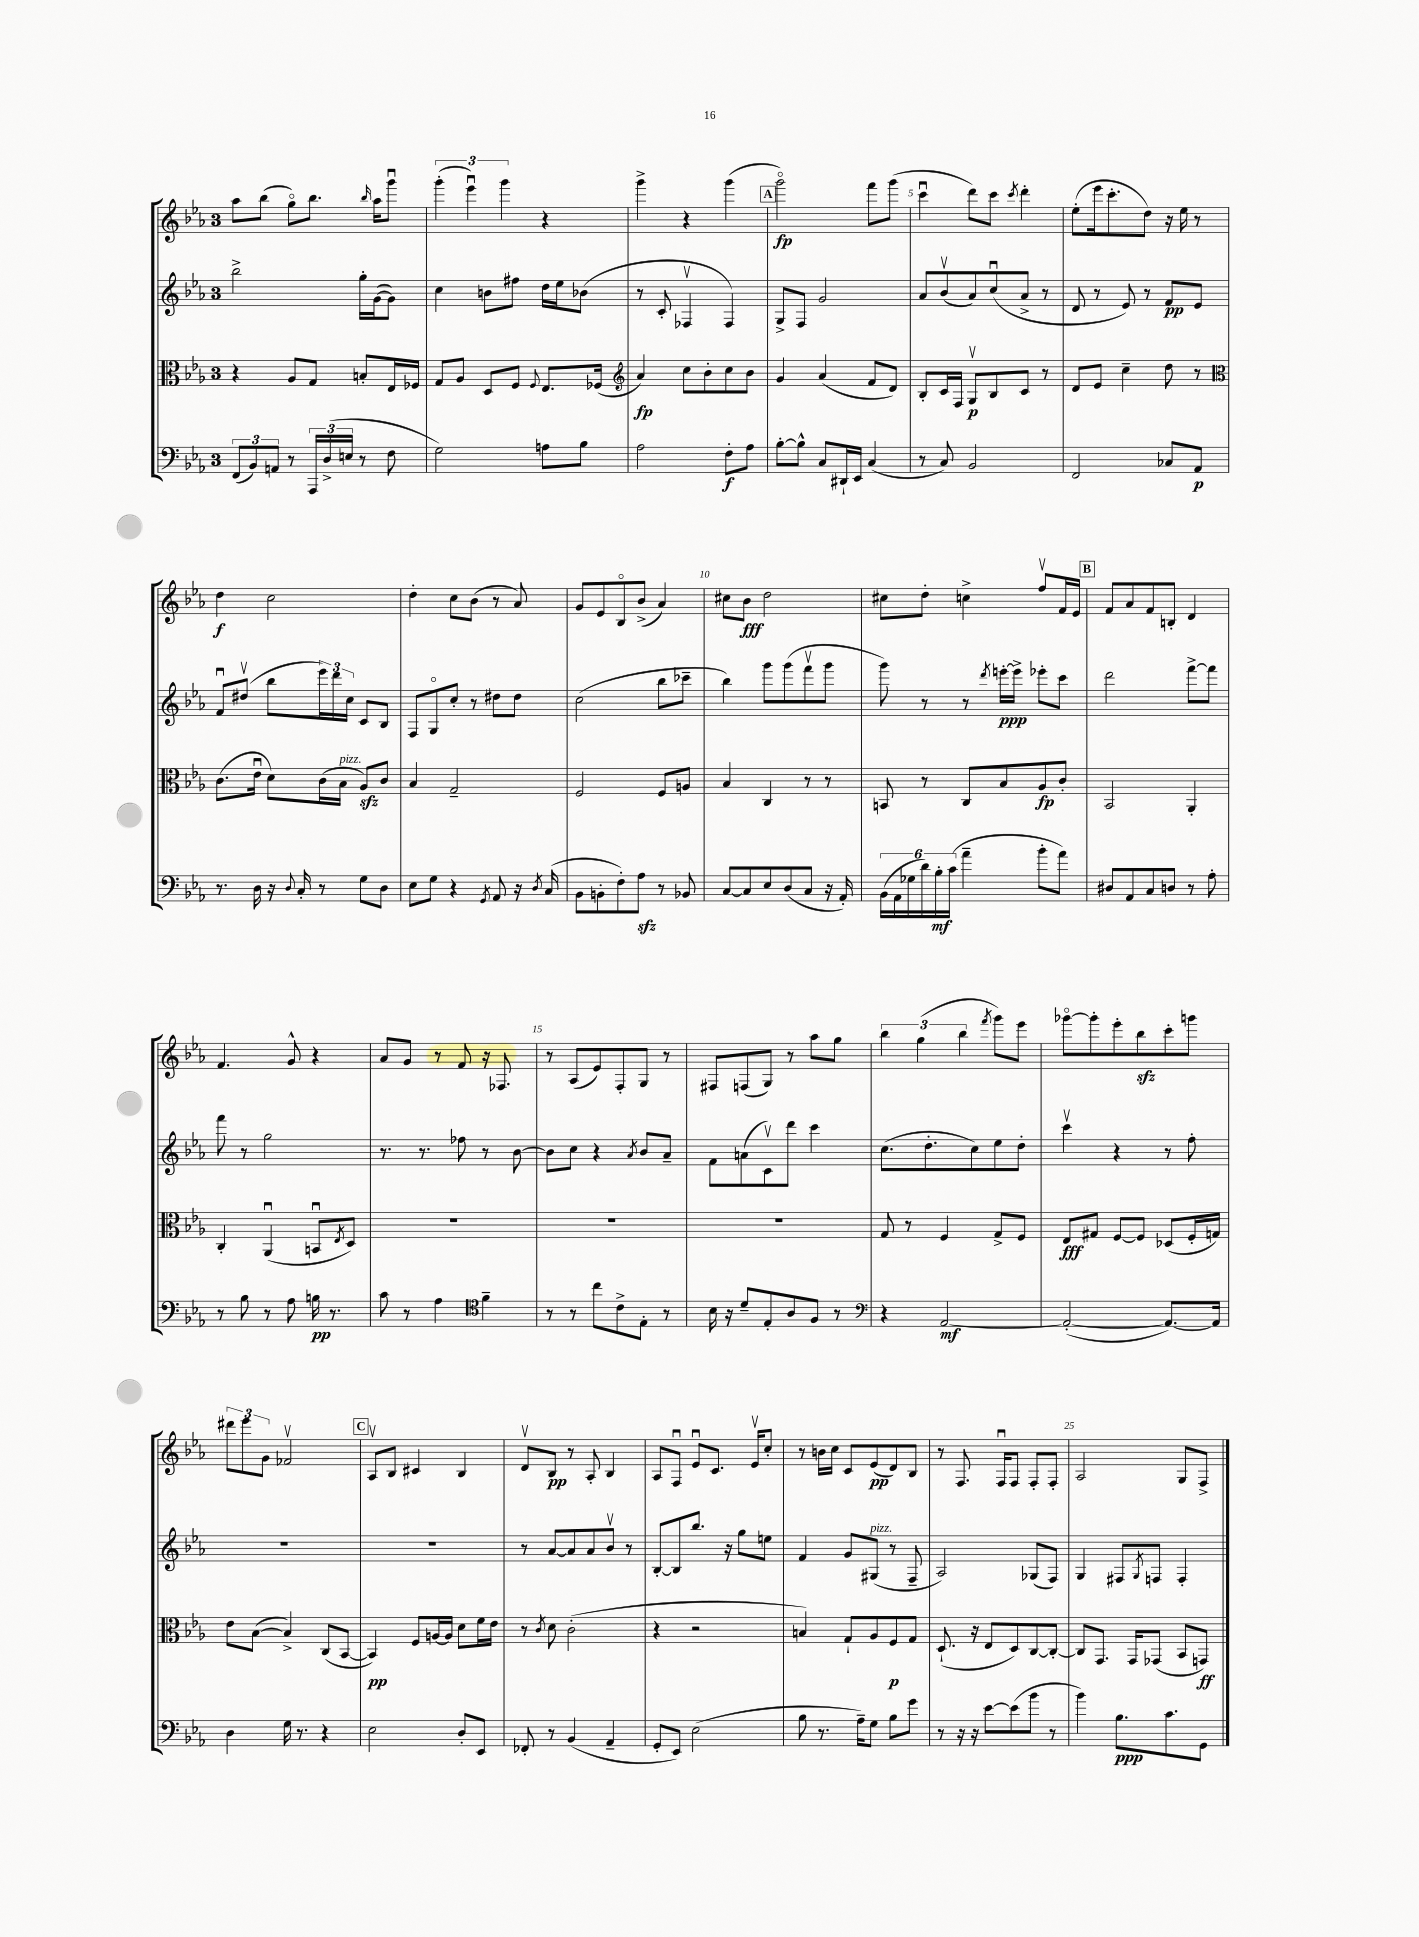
<<
\new StaffGroup <<
\new Staff = "s0" {
    \clef treble \key ees \major \once \override Staff.TimeSignature.style = #'single-digit \time 3/4
    aes''8 bes''8( g''8\flageolet) bes''8. \grace { bes''16 } aes''16 g'''8\downbow |
    \tuplet 3/2 { g'''4-.( ees'''4\downbow) g'''4 } r4 |
    g'''4-> r4 g'''4( |
    \mark \markup { \box "A" } g'''2\flageolet\fp) f'''8 g'''8( |
    c'''4\downbow d'''8) c'''8 \acciaccatura { c'''8 } d'''4-. |
    ees''8-.( ees'''16 c'''8.-. d''8) r16 ees''16 r8 |
    d''4\f c''2 |
    d''4-. c''8 bes'8( r8 aes'8) |
    g'8 ees'8 bes8\flageolet bes'8->( aes'4) |
    cis''8 bes'8\fff d''2 |
    cis''8 d''8-. c''4-> f''8\upbow f'16 ees'16 |
    \mark \markup { \box "B" } f'8 aes'8 f'8 b8-. d'4 |
    f'4. g'8-^ r4 |
    aes'8 g'8 r8 f'8 r16 fes8. |
    r8 aes8( ees'8) f8-. g8 r8 |
    fis8 f8( g8) r8 aes''8 g''8 |
    \tuplet 3/2 { bes''4 g''4( bes''4 } \acciaccatura { f'''8 } g'''8) ees'''8 |
    ges'''8~\flageolet ges'''8-. ees'''8-. bes''8\sfz c'''8-. g'''8 |
    \tuplet 3/2 { dis'''8 ees'''8 g'8 } fes'2\upbow |
    \mark \markup { \box "C" } aes8\upbow bes8 cis'4 bes4 |
    d'8\upbow bes8\pp r8 aes8-. bes4 |
    aes8 f8\downbow ees'8\downbow c'8. ees'16\upbow c''8-. |
    r8 b'16 c''16 c'8 ees'8\pp( d'8) bes8 |
    r8 f8. f16\downbow f8 f8-. f8-. |
    aes2 g8 f8-> \bar "|." |
}
\new Staff = "s1" {
    \clef treble \key ees \major \once \override Staff.TimeSignature.style = #'single-digit \time 3/4
    bes''2-> g''16-. g'16~( g'8) |
    c''4 b'8 fis''8 d''16 ees''16 bes'8( |
    r8 c'8-. fes4\upbow fes4) |
    \mark \markup { \box "A" } g8-> f8 g'2 |
    aes'8 bes'8\upbow( aes'8) c''8\downbow( aes'8-> r8 |
    d'8 r8 ees'8) r8 f'8\pp ees'8 |
    f'8\downbow dis''8\upbow( bes''8 \tuplet 3/2 { ees'''16) d'''16 c''16 } c'8 bes8 |
    f8 g8\flageolet c''8-. r8 dis''8 dis''8 |
    c''2( bes''8 ces'''8-- |
    bes''4) g'''8 g'''8( f'''8\upbow g'''8 |
    g'''8) r8 r8 \acciaccatura { d'''8 } e'''16~-.\ppp e'''16-> ees'''8-. c'''8 |
    \mark \markup { \box "B" } d'''2 f'''8~-> f'''8 |
    f'''8 r8 g''2 |
    r8. r8. fes''8 r8 bes'8~ |
    bes'8 c''8 r4 \acciaccatura { aes'8 } bes'8 aes'8-- |
    f'8 a'8( c'8\upbow) d'''8 c'''4 |
    c''8.( d''8.-. c''8) ees''8 d''8-. |
    c'''4\upbow r4 r8 f''8-. |
    R2. |
    \mark \markup { \box "C" } R2. |
    r8 aes'8~ aes'8 aes'8 bes'8\upbow r8 |
    bes8~-. bes8 bes''8. r16 g''8 e''8 |
    f'4 g'8 gis8^\markup { \italic "pizz." }( r8 f8-- |
    aes2) ges8( f8) |
    g4 fis8 \acciaccatura { g8 } f8 f4-. \bar "|." |
}
\new Staff = "s2" {
    \clef alto \key ees \major \once \override Staff.TimeSignature.style = #'single-digit \time 3/4
    r4 aes8 g8 b8-. ees16 fes16 |
    g8 aes8 d8 f8 \appoggiatura { f8 } ees8. fes16( |
    \clef treble aes'4\fp) c''8 bes'8-. c''8 bes'8 |
    \mark \markup { \box "A" } g'4 aes'4( f'8 d'8) |
    bes8-. c'16 f16 g8\upbow\p bes8 c'8 r8 |
    d'8 ees'8 c''4-- d''8 r8 |
    \clef alto c'8.( ees'16\downbow d'8) c'16( bes16^\markup { \italic "pizz." } aes8\sfz) c'8 |
    bes4 g2-- |
    f2 f8 a8 |
    bes4 c4 r8 r8 |
    b,8 r8 c8 bes8 aes8\fp c'8-. |
    \mark \markup { \box "B" } bes,2 aes,4-. |
    c4-. aes,4\downbow( b,8\downbow \acciaccatura { ees8 } d8) |
    R2. |
    R2. |
    R2. |
    g8 r8 f4 g8-> f8 |
    ees8\fff gis8 f8~ f8 des8( f16-. g16) |
    ees'8 bes8~( bes4->) c8( bes,8~ |
    \mark \markup { \box "C" } bes,4\pp) f8 a16~ a16 d'8 f'16 ees'16 |
    r8 \acciaccatura { c'8 } d'8 c'2-.( |
    r4 r2 |
    b4) g8-! aes8 f8\p g8 |
    d8.-!( r16 ees8 d8) c8~ c8~-. |
    c8 g,8. g,16 ges,8( bes,8 g,8\ff) \bar "|." |
}
\new Staff = "s3" {
    \clef bass \key ees \major \once \override Staff.TimeSignature.style = #'single-digit \time 3/4
    \tuplet 3/2 { f,8( bes,8) a,8 } r8 \tuplet 3/2 { aes,,16 d16->( e16 } r8 f8 |
    g2) a8 bes8 |
    aes2 f8-.\f aes8 |
    \mark \markup { \box "A" } bes8~-. bes8-^ c8 dis,16-! ees,16 c4( |
    r8 c8) bes,2 |
    f,2 ces8 aes,8\p |
    r8. d16 r16 \appoggiatura { d8 } c16-. r8 g8 d8 |
    ees8 g8 r4 \acciaccatura { g,8 } aes,8 r16 \acciaccatura { d8 } c16( |
    bes,8 b,8-. f8-.) aes8\sfz r8 bes,8 |
    c8~ c8 ees8 d8( c8 r16 aes,16-.) |
    \tuplet 6/4 { bes,16( aes,16 ges16 d'16) bes16-.\mf c'16( } aes'4-- bes'8-. aes'8) |
    \mark \markup { \box "B" } dis8 aes,8 c8 d8 r8 aes8-. |
    r8 bes8 r8 aes8 b16\pp r8. |
    c'8 r8 aes4 \clef tenor f'4-- |
    r8 r8 c''8 c'8-> ees8-. r8 |
    bes16 r16 d'8-- ees8-. aes8 f8 r8 |
    \clef bass r4 aes,2~\mf |
    aes,2~-.( aes,8.~) aes,16 |
    d4 g16 r8. r4 |
    \mark \markup { \box "C" } ees2 d8-. ees,8 |
    fes,8-. r8 bes,4( aes,4-- |
    g,8-. ees,8) ees2( |
    bes8 r8. aes16--) g8 bes8 g'8 |
    r8 r16 r16 ees'8~ ees'8( bes'8 r8 |
    bes'4) bes8.\ppp c'8. g,8 \bar "|." |
}
>>
>>
\layout { \context { \Score \override BarNumber.break-visibility = ##(#f #t #t) barNumberVisibility = #(every-nth-bar-number-visible 5) } }
